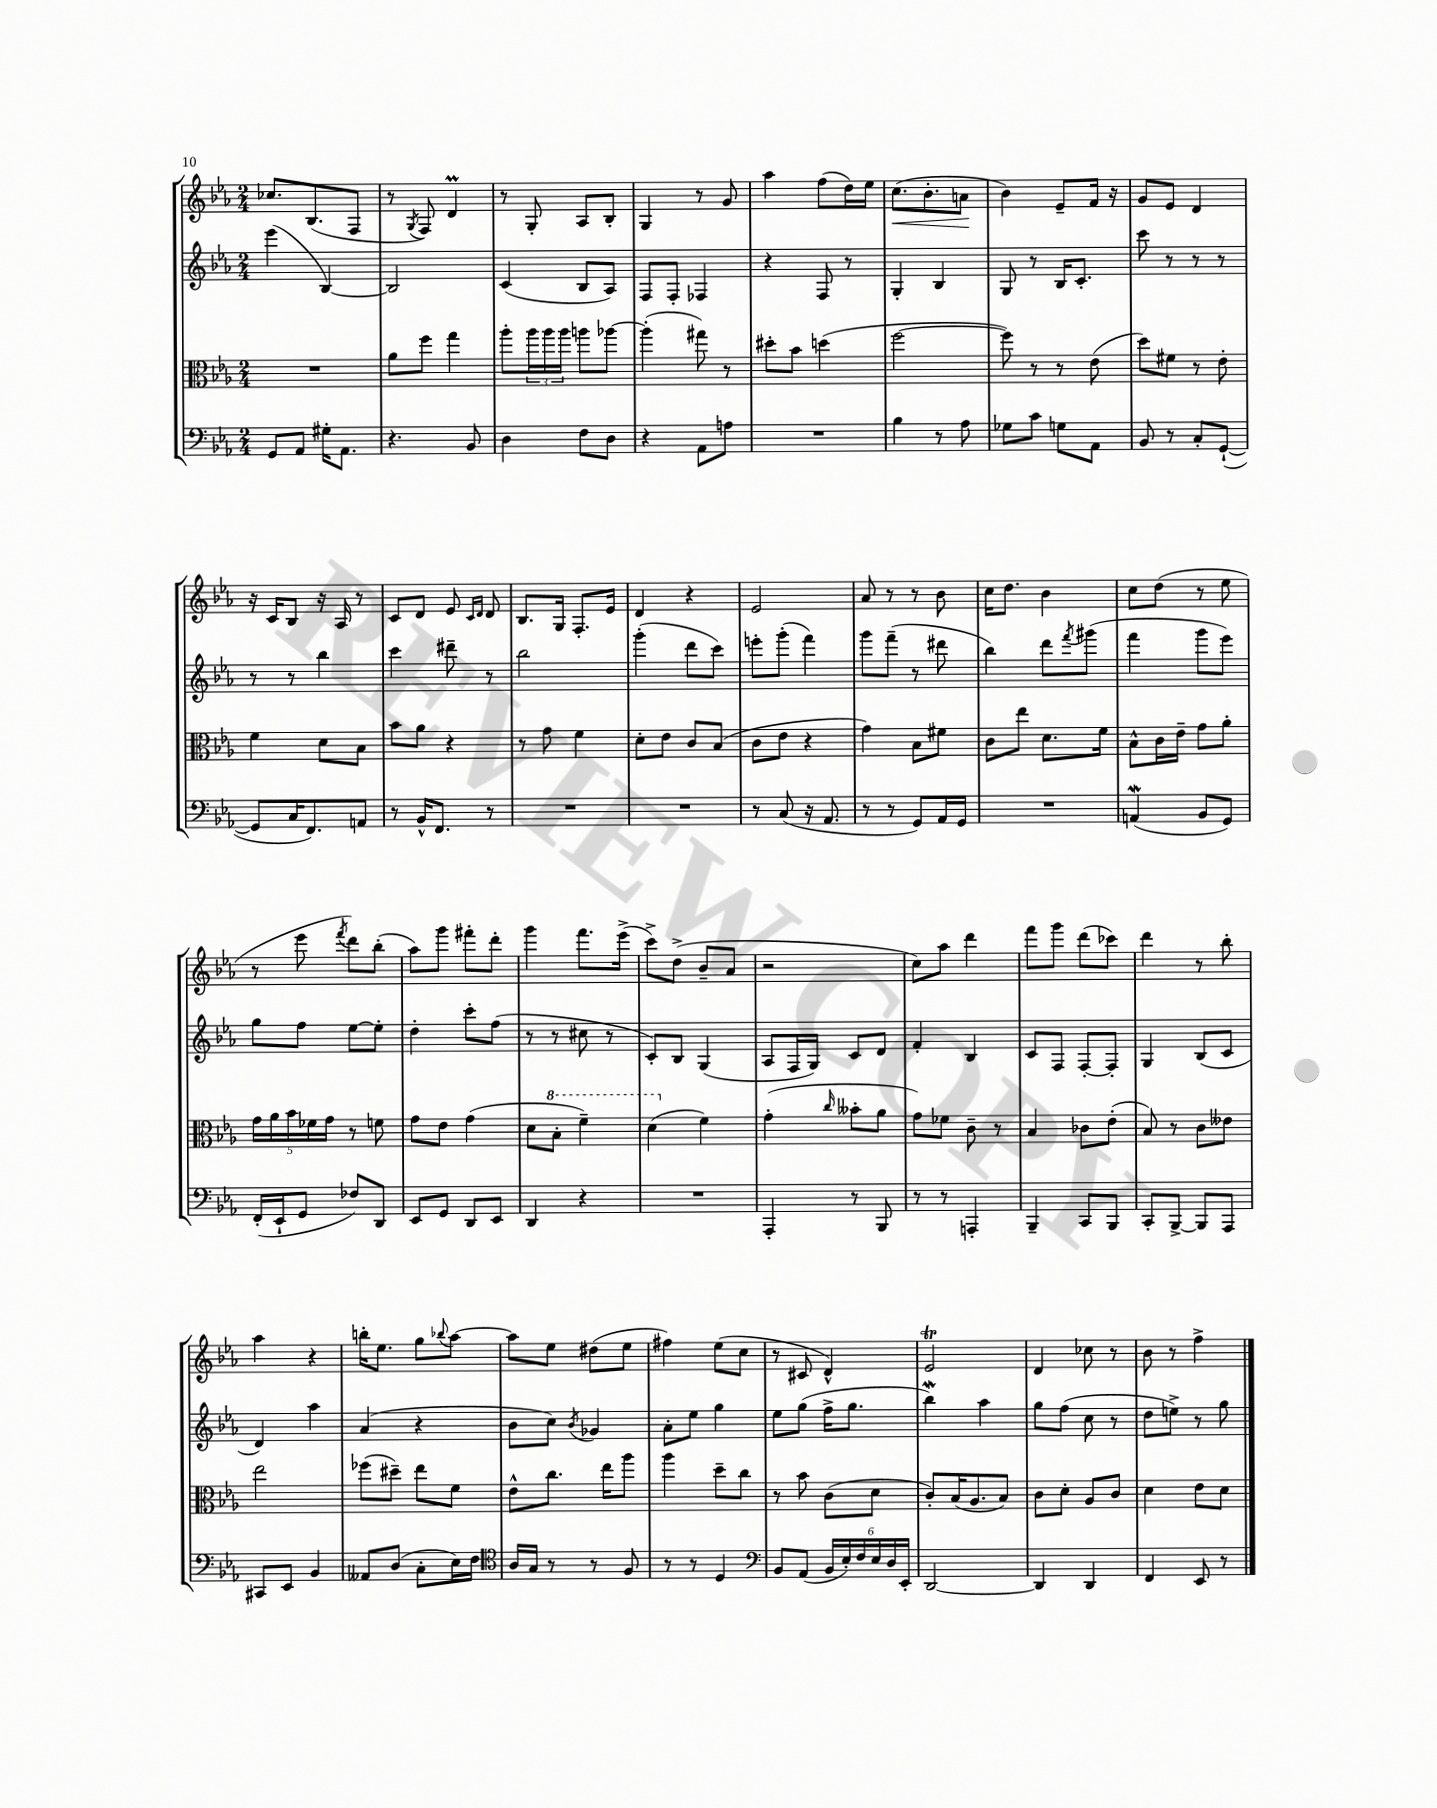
<<
\new StaffGroup <<
\new Staff = "s0" {
    \clef treble \key ees \major \numericTimeSignature \time 2/4
    ces''8. bes8.( f8 |
    r8 \acciaccatura { g8 } f8) d'4\prall |
    r8 g8-. aes8 bes8-. |
    g4 r8 g'8 |
    aes''4 f''8( d''16) ees''16 |
    c''8.\<( bes'8.-. a'8\! |
    bes'4) ees'8-- f'16 r16 |
    g'8 ees'8 d'4 |
    r16 c'16 bes8 r16 aes16 r8 |
    c'8 d'8 ees'8 \grace { c'16 d'16 } d'8 |
    bes8. g16 f8.-. ees'16 |
    d'4 r4 |
    ees'2 |
    aes'8 r8 r8 bes'8 |
    c''16 d''8. bes'4 |
    c''8 d''8( r8 ees''8 |
    r8 ees'''8 \acciaccatura { f'''8 } d'''8) bes''8-.( |
    aes''8) g'''8 fis'''8-. d'''8-. |
    g'''4 f'''8. ees'''16->( |
    c'''8->) d''8->( bes'8-- aes'8 |
    r2 |
    c''8) aes''8 d'''4 |
    f'''8 g'''8 d'''8( ces'''8) |
    d'''4 r8 bes''8-. |
    aes''4 r4 |
    b''16-. ees''8. g''8 \appoggiatura { bes''8 } aes''8~ |
    aes''8 ees''8 dis''8( ees''8 |
    fis''4) ees''8( c''8 |
    r8 cis'8 d'4-^) |
    ees'2\trill |
    d'4 ces''8 r8 |
    bes'8 r8 f''4-> \bar "|." |
}
\new Staff = "s1" {
    \clef treble \key ees \major \numericTimeSignature \time 2/4
    ees'''4( bes4~) |
    bes2 |
    c'4( bes8 aes8) |
    f8 f8-. fes4 |
    r4 f8 r8 |
    g4-. bes4 |
    g8 r8 bes16 c'8.-. |
    c'''8 r8 r8 r8 |
    r8 r8 bes''4 |
    c'''4 dis'''8-- r8 |
    bes''2 |
    g'''4-.( d'''8 c'''8) |
    e'''8-. g'''8-.( f'''4) |
    g'''8 f'''8--( r8 dis'''8 |
    bes''4) d'''8 \acciaccatura { f'''8 } gis'''8( |
    f'''4 g'''8 ees'''8) |
    g''8 f''8 ees''8~ ees''8-. |
    d''4-. c'''8-. f''8( |
    r8 r8 cis''8 r8 |
    c'8-.) bes8 g4( |
    aes8 f16 g16) c'8 d'8 |
    f'4-. bes4 |
    c'8 f8 f8~-. f8-. |
    g4 bes8( c'8 |
    d'4) aes''4 |
    aes'4( r4 |
    bes'8 c''8) \acciaccatura { bes'8 } ges'4 |
    aes'8-. ees''8 g''4 |
    ees''8 g''8( f''16-> g''8. |
    bes''4\mordent) aes''4 |
    g''8 f''8( c''8 r8 |
    d''8 e''8->) r8 g''8 \bar "|." |
}
\new Staff = "s2" {
    \clef alto \key ees \major \numericTimeSignature \time 2/4
    R2 |
    aes'8 f''8 g''4 |
    aes''8-. \tuplet 3/2 { aes''16 aes''16 aes''16 } a''8 aes''8~ |
    aes''4-.( gis''8) r8 |
    dis''8-. bes'8 d''4( |
    f''2~ |
    f''8) r8 r8 ees'8( |
    d''8) fis'8 r8 ees'8-. |
    f'4 d'8 bes8 |
    bes'8 aes'8 r4 |
    r8 g'8 f'4 |
    d'8-. ees'8 c'8 bes8( |
    c'8 ees'8 r4 |
    g'4) bes8 fis'8 |
    c'8 ees''8 d'8. f'16 |
    bes8-^ c'16 ees'16-- g'8 aes'8-. |
    \tuplet 5/4 { g'16 aes'16 bes'16 fes'16 g'16 } r8 f'8 |
    g'8 ees'8 g'4( |
    d'8 \ottava #1 bes'8-. f''4--) |
    d''4( \ottava #0 f'4) |
    g'4-.( \grace { c''16 } beses'8-. aes'8 |
    g'8) fes'8 c'8-- r8 |
    bes4 ces'8 ees'8-.( |
    bes8) r8 c'8 eeses'8 |
    ees''2 |
    fes''8( dis''8--) ees''8 f'8 |
    ees'8-^ c''8. ees''16 aes''8 |
    aes''4 d''8-- c''8 |
    r8 bes'8 c'8( d'8 |
    c'8-.) bes16( aes8. bes8) |
    c'8 d'8-. aes8 c'8 |
    d'4 ees'8 d'8 \bar "|." |
}
\new Staff = "s3" {
    \clef bass \key ees \major \numericTimeSignature \time 2/4
    g,8 aes,8 gis16-. aes,8. |
    r4. bes,8 |
    d4 f8 d8 |
    r4 aes,8 a8 |
    R2 |
    bes4 r8 aes8 |
    ges8 c'8 g8 aes,8 |
    bes,8 r8 c8-. g,8~-!( |
    g,8 c16 f,8.) a,8 |
    r8 bes,16-^ f,8. r8 |
    R2 |
    R2 |
    r8 c8( r16 aes,8. |
    r8 r8 g,8) aes,16 g,16 |
    R2 |
    a,4\mordent( bes,8 g,8) |
    f,16-.( ees,16-! g,8 fes8) d,8 |
    ees,8 g,8 d,8 ees,8 |
    d,4 r4 |
    R2 |
    aes,,4-. r8 bes,,8 |
    r8 r8 a,,4-. |
    bes,,4-- c,8 bes,,8 |
    c,8-. bes,,8~-> bes,,8 aes,,8 |
    cis,8 ees,8 bes,4 |
    aeses,8 d8( c8-. ees16) f16 |
    \clef tenor aes16 g16 r8 r8 f8 |
    r8 r8 d4 |
    \clef bass bes,8 aes,8( \tuplet 6/4 { bes,16 ees16-.) f16 ees16 d16 ees,16-. } |
    d,2~ |
    d,4 d,4 |
    f,4 ees,8 r8 \bar "|." |
}
>>
>>
\layout { \context { \Score \remove "Bar_number_engraver" } }
